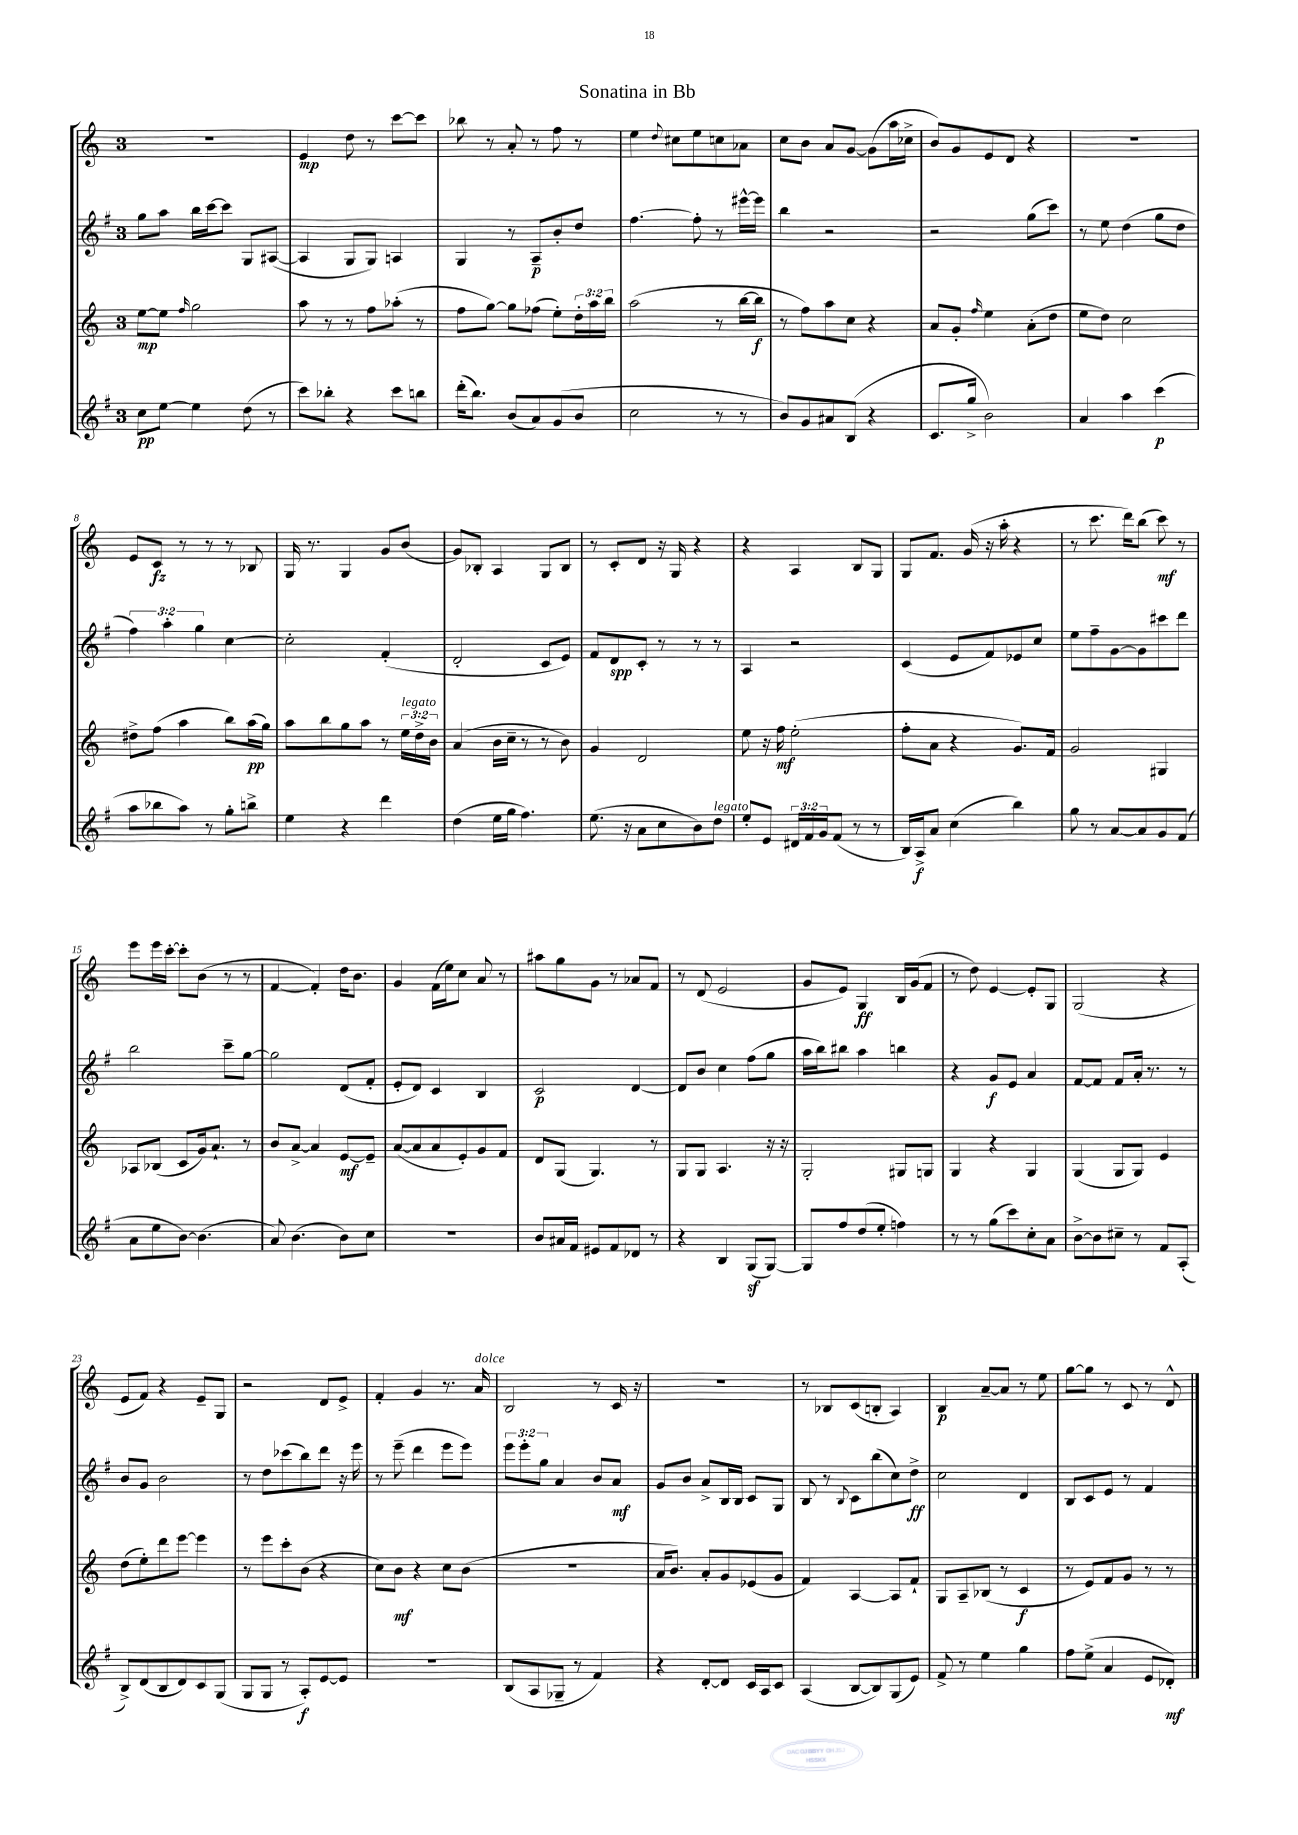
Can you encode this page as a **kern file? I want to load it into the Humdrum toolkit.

**kern	**kern	**kern	**kern
*staff4	*staff3	*staff2	*staff1
*clefG2	*clefG2	*clefG2	*clefG2
*k[f#]	*k[]	*k[f#]	*k[]
*M3/4	*M3/4	*M3/4	*M3/4
8cc	[8ee	8gg	2.r
[8ee	8ee]	8aa	.
.	16qqff	.	.
4ee]	2gg	16bb	.
.	.	[16ccc	.
.	.	8ccc]	.
(8dd	.	8G	.
8r	.	([8A#	.
=	=	=	=
8ccc)	8aa	4A#]	4e
8bb-'	8r	.	.
4r	8r	8G	8dd
.	8ff	8G)	8r
8ccc	(8aa-'	4A	[8ccc
8bb	8r	.	8ccc]
=	=	=	=
(16ddd'	8ff	4G	8bb-
8.bb)	.	.	.
.	[8gg)	.	8r
(8b	8gg]	8r	8a'
8a)	(8ff-	8A~	8r
(8g	8ee')	8b'	8ff
8b	24dd'	8dd	8r
.	24aa	.	.
.	24bb	.	.
=	=	=	=
2cc	(2aa	[4.ff#	4ee
.	.	.	8qqdd
.	.	.	8cc#
.	.	8ff#']	8ee
8r	8r	8r	8cc
8r	[16bb	[16eee#^^	8a-
.	16bb]	16eee#]	.
=	=	=	=
8b)	8r	4bb	8cc
8g	8ff)	.	8b
8a#	8aa	2r	8a
(8B	8cc	.	[8g
4r	4r	.	(8g]
.	.	.	16aa
.	.	.	16cc-^
=	=	=	=
8.c	8a	2r	8b)
.	8g'	.	8g
16gg^	.	.	.
.	16qqff	.	.
2b)	4ee	.	8e
.	.	.	8d
.	(8a'	(8gg	4r
.	8dd	8ccc)	.
=	=	=	=
4a	8ee	8r	2.r
.	8dd)	8ee	.
4aa	2cc	(4dd	.
(4ccc	.	8gg	.
.	.	8dd	.
=	=	=	=
8aa	8dd#^	6ff#)	8e
8bb-	(8ff	.	8c
.	.	6aa'	.
8aa)	4aa	.	8r
.	.	6gg	.
8r	.	.	8r
8gg'	8bb)	[4cc	8r
8bb^	(16aa	.	8B-
.	16gg)	.	.
=	=	=	=
4ee	8aa	2cc']	16G
.	.	.	8.r
.	8bb	.	.
4r	8gg	.	4G
.	8aa	.	.
4ddd	8r	(4f#'	8g
.	24ee	.	(8b
.	24dd^	.	.
.	24b	.	.
=	=	=	=
(4dd	(4a	2d'	8g)
.	.	.	8B-'
16ee	16b	.	4A
16gg	16cc~	.	.
4.ff#)	8r	.	.
.	8r	8c	8G
.	8b)	8e)	8B-
=	=	=	=
(8.ee	4g	8f#	8r
.	.	8d	8c'
16r	.	.	.
8a	2d	8c'	8d
8cc	.	8r	16r
.	.	.	16G
8b)	.	8r	4r
8dd	.	8r	.
=	=	=	=
8ee'	8ee	4A	4r
8e	16r	.	.
.	16ff	.	.
24d#	(2ee'	2r	4A
24f#	.	.	.
24g	.	.	.
(8f#	.	.	.
8r	.	.	8B
8r	.	.	8G
=	=	=	=
16B)	8ff'	(4c	8G
16A^	.	.	.
8a	8a	.	8.f
(4cc	4r	8e	.
.	.	.	(16g
.	.	8f#)	16r
.	.	.	16aa'
4bb)	8.g)	8e-	4r
.	.	8cc	.
.	16f	.	.
=	=	=	=
8gg	2g	8ee	8r
8r	.	8ff#~	8.ccc
[8a	.	[8g	.
.	.	.	16ddd)
8a]	.	8g]	(8bb
8g	4G#	8ccc#	8ccc)
(8f#	.	8ddd	8r
=	=	=	=
8a	8A-	2bb	8eee
8ee	(8B-	.	16eee
.	.	.	[16ccc'
[8b)	8c	.	8ccc']
(4.b]	16g)	.	(8b
.	8.a`	.	.
.	.	8ccc~	8r
.	8r	[8gg	8r
=	=	=	=
8a)	8b	2gg]	[4f
(4.b	[8a^	.	.
.	4a]	.	4f'])
8b)	[8e	(8d	16dd
.	.	.	8.b
8cc	8e~]	8f#'	.
=	=	=	=
2.r	([8a	8e'	4g
.	8a]	8d)	.
.	8a	4c	(16f
.	.	.	16ee)
.	8e')	.	8cc
.	8g	4B	8a
.	8f	.	8r
=	=	=	=
8b	8d	2c	8aa#
16a#	(8G	.	8gg
16f#	.	.	.
8e#	4.G)	.	8g
8f#	.	.	8r
8d-	.	[4d	8a-
8r	8r	.	8f
=	=	=	=
4r	8G	8d]	8r
.	8G	8b	(8d
4B	4.A	4cc	2e
(8G	.	(8ff#	.
[8G)	16r	8gg	.
.	16r	.	.
=	=	=	=
8G]	2G'	16aa	8g
.	.	16bb)	.
8ff#	.	8bb#	8e)
(8dd	.	4aa	4G
8ee'	.	.	.
4ff)	8G#	4bb	16B
.	.	.	(16g
.	8G	.	8f
=	=	=	=
8r	4G	4r	8r
8r	.	.	8dd)
(8gg	4r	8g	[4e
8ccc)	.	8e	.
8cc'	4G	4a	8e']
8a	.	.	8G
=	=	=	=
[8b^	(4G	[8f#	(2G
8b]	.	8f#]	.
8cc#~	8G	8f#	.
8r	8G)	16a'	.
.	.	8.r	.
8f#	4e	.	4r
(8A'	.	8r	.
=	=	=	=
8B^)	(8dd	8b	8e
(8d	8ee')	8g	8f)
8B	8ddd	2b	4r
8d)	[8eee	.	.
8c	4eee]	.	8e~
(8G	.	.	8G
=	=	=	=
8G	8r	8r	2r
8G	8eee	8dd	.
8r	8ccc'	(8ccc-	.
8A')	(8b	8bb)	.
[8e	4r	8ddd	8d
8e]	.	16r	8e^
.	.	16eee	.
=	=	=	=
2.r	8cc)	8r	4f'
.	8b	(8eee~	.
.	4r	4ddd	4g
.	8cc	8eee	8.r
.	(8b	8eee)	.
.	.	.	16a
=	=	=	=
(8B	2.r	12eee	2B
.	.	12eee'	.
8A	.	.	.
.	.	12gg	.
8G-~	.	4a	.
8r	.	.	.
4f#)	.	8b	8r
.	.	8a	16c
.	.	.	16r
=	=	=	=
4r	16a	8g	2.r
.	8.b)	.	.
.	.	8b	.
[8d'	8a'	8a^	.
8d]	8g	16B	.
.	.	16B	.
16c	(8e-	8c	.
16A	.	.	.
8c	8g	8G	.
=	=	=	=
(4A	4f)	8B	8r
.	.	8r	8B-
.	.	8qqB	.
[8B	[4A	8c	(8c
8B])	.	(8bb	8B'
(8G	8A]	8cc)	4A)
8e)	8f`	8dd^	.
=	=	=	=
8f#^	8G	2cc	4B
8r	8A~	.	.
4ee	(8B-	.	[8a~
.	8r	.	8a]
4gg	4c	4d	8r
.	.	.	8ee
=	=	=	=
8ff#	8r	8B	[8gg
(8ee^	8e)	8c	8gg]
4a	8f	8e	8r
.	8g	8r	8c
8e	8r	4f#	8r
8d-')	8r	.	8d^^
==	==	==	==
*-	*-	*-	*-
